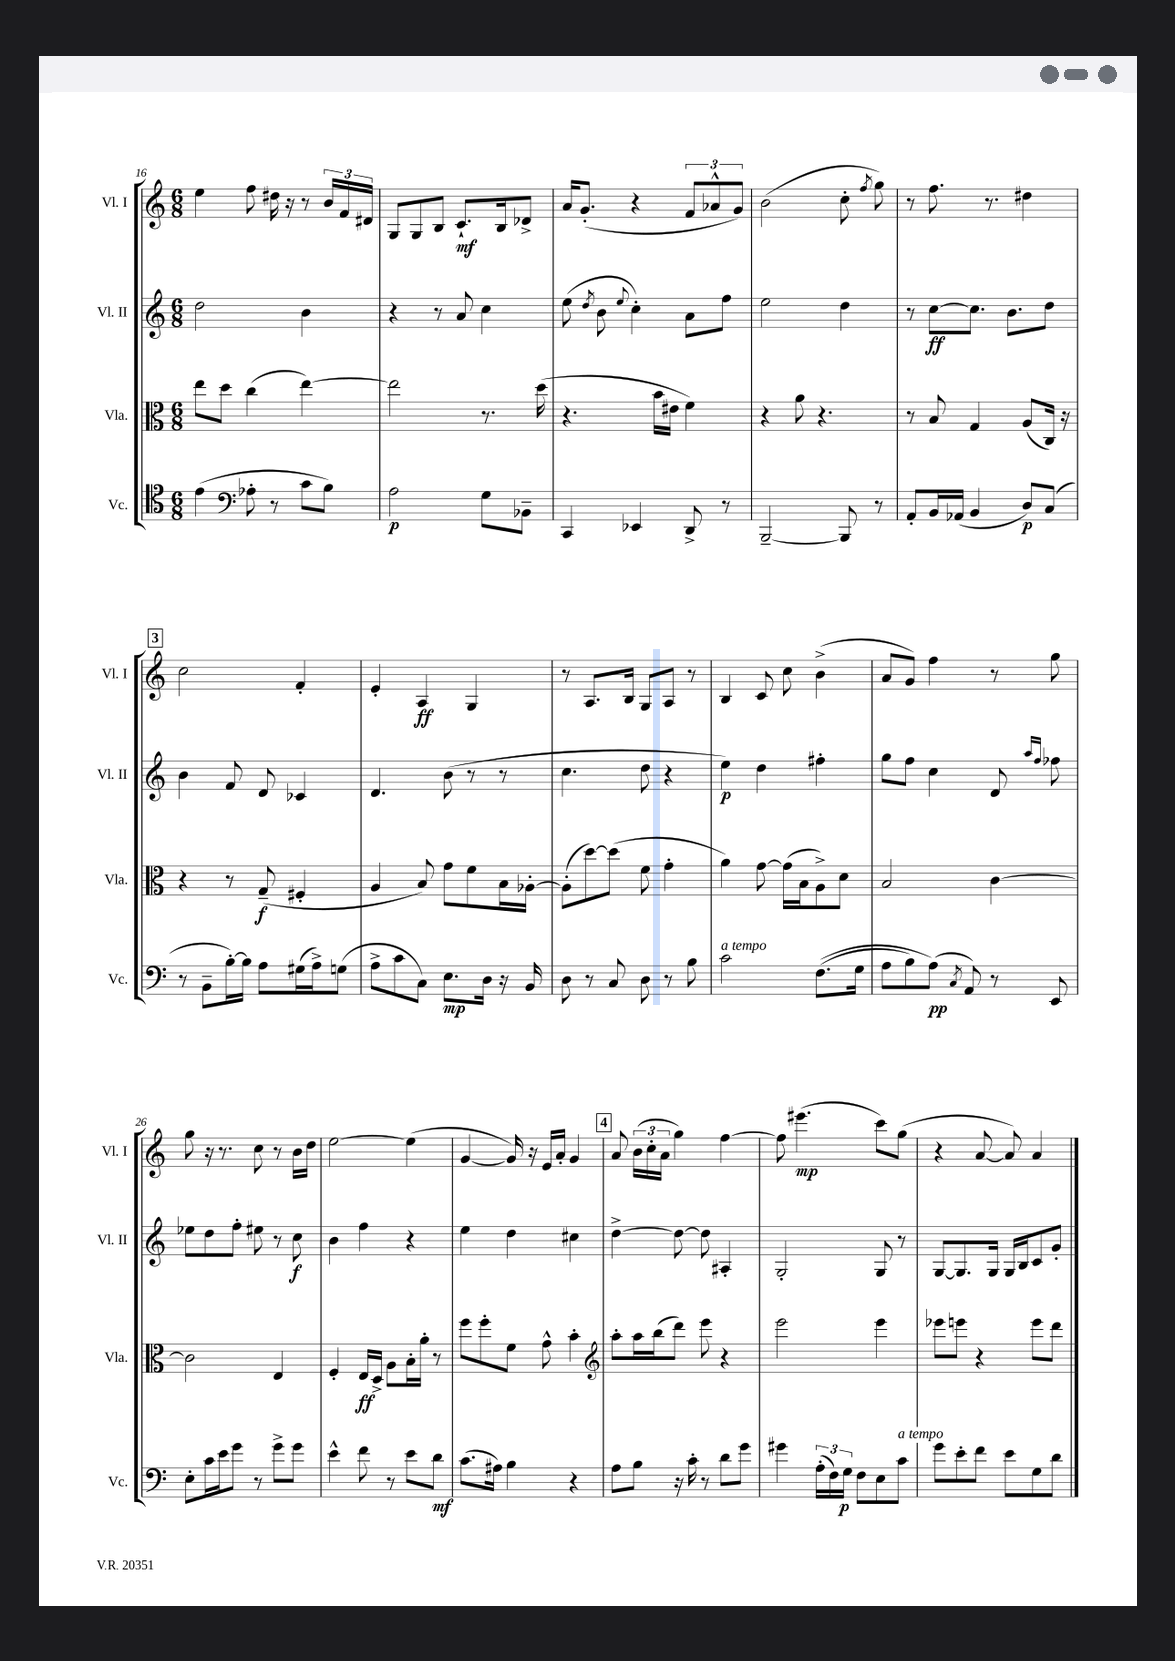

**kern	**dynam	**kern	**dynam	**kern	**dynam	**kern	**dynam
*part4	*part4	*part3	*part3	*part2	*part2	*part1	*part1
*staff4	*staff4	*staff3	*staff3	*staff2	*staff2	*staff1	*staff1
*I"Vc.	*	*I"Vla.	*	*I"Vl. II	*	*I"Vl. I	*
*I'Vc.	*	*I'Vla.	*	*I'Vl. II	*	*I'Vl. I	*
*clefC4	*	*clefC3	*	*clefG2	*	*clefG2	*
*k[]	*	*k[]	*	*k[]	*	*k[]	*
*M6/8	*	*M6/8	*	*M6/8	*	*M6/8	*
=16	=16	=16	=16	=16	=16	=16	=16
(4e\	.	8ee\L	.	2dd\	.	4ee\	.
.	.	8dd\J	.	.	.	.	.
*clefF4	*	*	*	*	*	*	*
8A-X'\	.	(4cc\	.	.	.	8ff\	.
8r	.	.	.	.	.	16dd#X\	.
.	.	.	.	.	.	16r	.
8c\L	.	[4ee\)	.	4b\	.	8r	.
8B\J)	.	.	.	.	.	24b/LL	.
.	.	.	.	.	.	24f/	.
.	.	.	.	.	.	24d#X/JJ	.
=17	=17	=17	=17	=17	=17	=17	=17
2A\	p	2ee\]	.	4r	.	8G/L	.
.	.	.	.	.	.	8G/	.
.	.	.	.	8r	.	8B/J	.
.	.	.	.	8a/	.	8.c`/L	mf
8G\L	.	8.r	.	4cc\	.	.	.
.	.	.	.	.	.	16B/k	.
8BB-X~\J	.	.	.	.	.	8d-X^/J	.
.	.	(16dd\	.	.	.	.	.
=18	=18	=18	=18	=18	=18	=18	=18
4CC/	.	4.r	.	(8ee\	.	16a/KL	.
.	.	.	.	.	.	(8.g'/J	.
.	.	.	.	8qdd/	.	.	.
.	.	.	.	8b\	.	.	.
.	.	.	.	8qqee/	.	.	.
4EE-X/	.	.	.	4cc'\)	.	4r	.
.	.	16b\LL	.	.	.	.	.
.	.	16e#X\JJ	.	.	.	.	.
8DD^/	.	4f\)	.	8a\L	.	12f/L	.
.	.	.	.	.	.	12a-X^^/	.
8r	.	.	.	8ff\J	.	.	.
.	.	.	.	.	.	12g/J)	.
=19	=19	=19	=19	=19	=19	=19	=19
[2BBB~/	.	4r	.	2ee\	.	(2b\	.
.	.	8a\	.	.	.	.	.
.	.	4.r	.	.	.	.	.
8BBB/]	.	.	.	4dd\	.	8cc'\	.
.	.	.	.	.	.	8qff/	.
8r	.	.	.	.	.	8gg\)	.
=20	=20	=20	=20	=20	=20	=20	=20
8AA'/L	.	8r	.	8r	.	8r	.
16BB/L	.	8B/	.	[8cc\L	ff	8.ff\	.
(16AA-X/JJ	.	.	.	.	.	.	.
4BB/	.	4G/	.	8.cc\J]	.	.	.
.	.	.	.	.	.	8.r	.
.	.	.	.	8.b\L	.	.	.
8D/L)	p	(8A/L	.	.	.	4dd#X\	.
(8C/J	.	16C/Jk)	.	8dd\J	.	.	.
.	.	16r	.	.	.	.	.
!!LO:LB:g=z
!!LO:REH:place=s1:t=3
=21	=21	=21	=21	=21	=21	=21	=21
8r	.	4r	.	4b\	.	2cc\	.
8BB~\L	.	.	.	.	.	.	.
[16B'\L)	.	8r	.	8f/	.	.	.
16B\JJ]	.	.	.	.	.	.	.
8A\L	.	(8G~/	f	8d/	.	.	.
(16G#X\L	.	4F#X'/	.	4c-X/	.	4f'/	.
16A^\J)	.	.	.	.	.	.	.
(8Gn\J	.	.	.	.	.	.	.
=22	=22	=22	=22	=22	=22	=22	=22
8A^\L	.	4A/	.	4.d/	.	4e'/	.
8c\	.	.	.	.	.	.	.
8C\J)	.	8B/)	.	.	.	4A/	ff
8.E\L	mp	8g\L	.	(8b\	.	.	.
.	.	8f\	.	8r	.	4G/	.
16D\Jk	.	.	.	.	.	.	.
16r	.	16B\L	.	8r	.	.	.
16BB/	.	[16A-X'\JJ	.	.	.	.	.
=23	=23	=23	=23	=23	=23	=23	=23
8D\	.	(8A-'\L]	.	4.cc\	.	8r	.
8r	.	[8dd\)	.	.	.	8.A/L	.
8C/	.	(8dd\J]	.	.	.	.	.
.	.	.	.	.	.	16B/Jk	.
8D\	.	8f\	.	8dd\	.	8G/L	.
8r	.	4g'\	.	4r	.	8A/J	.
8B\	.	.	.	.	.	8r	.
=24	=24	=24	=24	=24	=24	=24	=24
!LO:TX:a:i:t=a tempo	!	!	!	!	!	!	!
2c\	.	4a\)	.	4ee\)	p	4B/	.
.	.	[8g\	.	4dd\	.	8c/	.
.	.	(16g\LL]	.	.	.	8cc\	.
.	.	16B\J	.	.	.	.	.
((8.F\L	.	8A^\)	.	4ff#X'\	.	(4b^\	.
.	.	8d\J	.	.	.	.	.
16G\Jk	.	.	.	.	.	.	.
=25	=25	=25	=25	=25	=25	=25	=25
8A\L	.	2B/	.	8gg\L	.	8a/L	.
8B\)	.	.	.	8ff\J	.	8g/J)	.
(8A\J)	pp	.	.	4cc\	.	4ff\	.
8qC/	.	.	.	.	.	.	.
8AA/)	.	.	.	.	.	.	.
8r	.	[4c\	.	8d/	.	8r	.
.	.	.	.	16qqaa/LL	.	.	.
.	.	.	.	16qqff/JJ	.	.	.
8EE/	.	.	.	8ff-X\	.	8gg\	.
!!LO:LB:g=z
=26	=26	=26	=26	=26	=26	=26	=26
8E'\L	.	2c\]	.	8ee-X\L	.	8gg\	.
16c\L	.	.	.	8dd\	.	16r	.
16e\J	.	.	.	.	.	8.r	.
8g\J	.	.	.	8ff'\J	.	.	.
8r	.	.	.	8ee#X\	.	8cc\	.
8g^\L	.	4E/	.	8r	.	8r	.
8g\J	.	.	.	8cc\	f	16b\LL	.
.	.	.	.	.	.	16dd\JJ	.
=27	=27	=27	=27	=27	=27	=27	=27
4e^^\	.	4F'/	.	4b\	.	[2ee\	.
8f\	.	16E/LL	ff	4ff\	.	.	.
.	.	16D^/JJ	.	.	.	.	.
8r	.	8A\L	.	.	.	.	.
8e\L	.	16B'\L	.	4r	.	(4ee\]	.
.	.	16a'\JJ	.	.	.	.	.
8d\J	mf	8r	.	.	.	.	.
=28	=28	=28	=28	=28	=28	=28	=28
(8.c\L	.	8ff\L	.	4ee\	.	[4g/	.
.	.	8ff'\	.	.	.	.	.
16A#X\Jk)	.	.	.	.	.	.	.
4B\	.	8f\J	.	4dd\	.	16g/])	.
.	.	.	.	.	.	16r	.
.	.	8g^^\	.	.	.	16e/LL	.
.	.	.	.	.	.	16a'/JJ	.
4r	.	4b'\	.	4cc#X\	.	4g/	.
!!LO:REH:place=s1:t=4
=29	=29	=29	=29	=29	=29	=29	=29
*	*	*clefG2	*	*	*	*	*
8A\L	.	8aa'\L	.	[4dd^\	.	8a/	.
8B\J	.	16aa\L	.	.	.	(24b\LL	.
.	.	.	.	.	.	24cc'\	.
.	.	(16bb\J	.	.	.	.	.
.	.	.	.	.	.	24a\JJ	.
16r	.	8ddd\J)	.	8dd\_	.	4gg\)	.
16c'\	.	.	.	.	.	.	.
8r	.	8eee\	.	8dd\]	.	.	.
8d\L	.	4r	.	4A#X'/	.	[4ff\	.
8g\J	.	.	.	.	.	.	.
=30	=30	=30	=30	=30	=30	=30	=30
4g#X\	.	2eee\	.	2G'/	.	8ff\]	.
.	.	.	.	.	.	(4.eee#X\	mp
(24A'\LL	.	.	.	.	.	.	.
24F\)	.	.	.	.	.	.	.
24G\JJ	p	.	.	.	.	.	.
8F\L	.	.	.	.	.	.	.
8E\	.	4eee\	.	8G/	.	8ccc\L)	.
!LO:TX:a:i:t=a tempo	!	!	!	!	!	!	!
8c\J	.	.	.	8r	.	(8gg\J	.
=31	=31	=31	=31	=31	=31	=31	=31
8g\L	.	8eee-X\L	.	[8G/L	.	4r	.
8e'\	.	8eeen\J	.	8.G/]	.	.	.
8f\J	.	4r	.	.	.	[8a/	.
.	.	.	.	16G/Jk	.	.	.
8e\L	.	.	.	16G/LL	.	8a/])	.
.	.	.	.	16B/J	.	.	.
8G\	.	8eee\L	.	8c/	.	4a/	.
8d\J	.	8ddd\J	.	8g'/J	.	.	.
==	==	==	==	==	==	==	==
*-	*-	*-	*-	*-	*-	*-	*-
